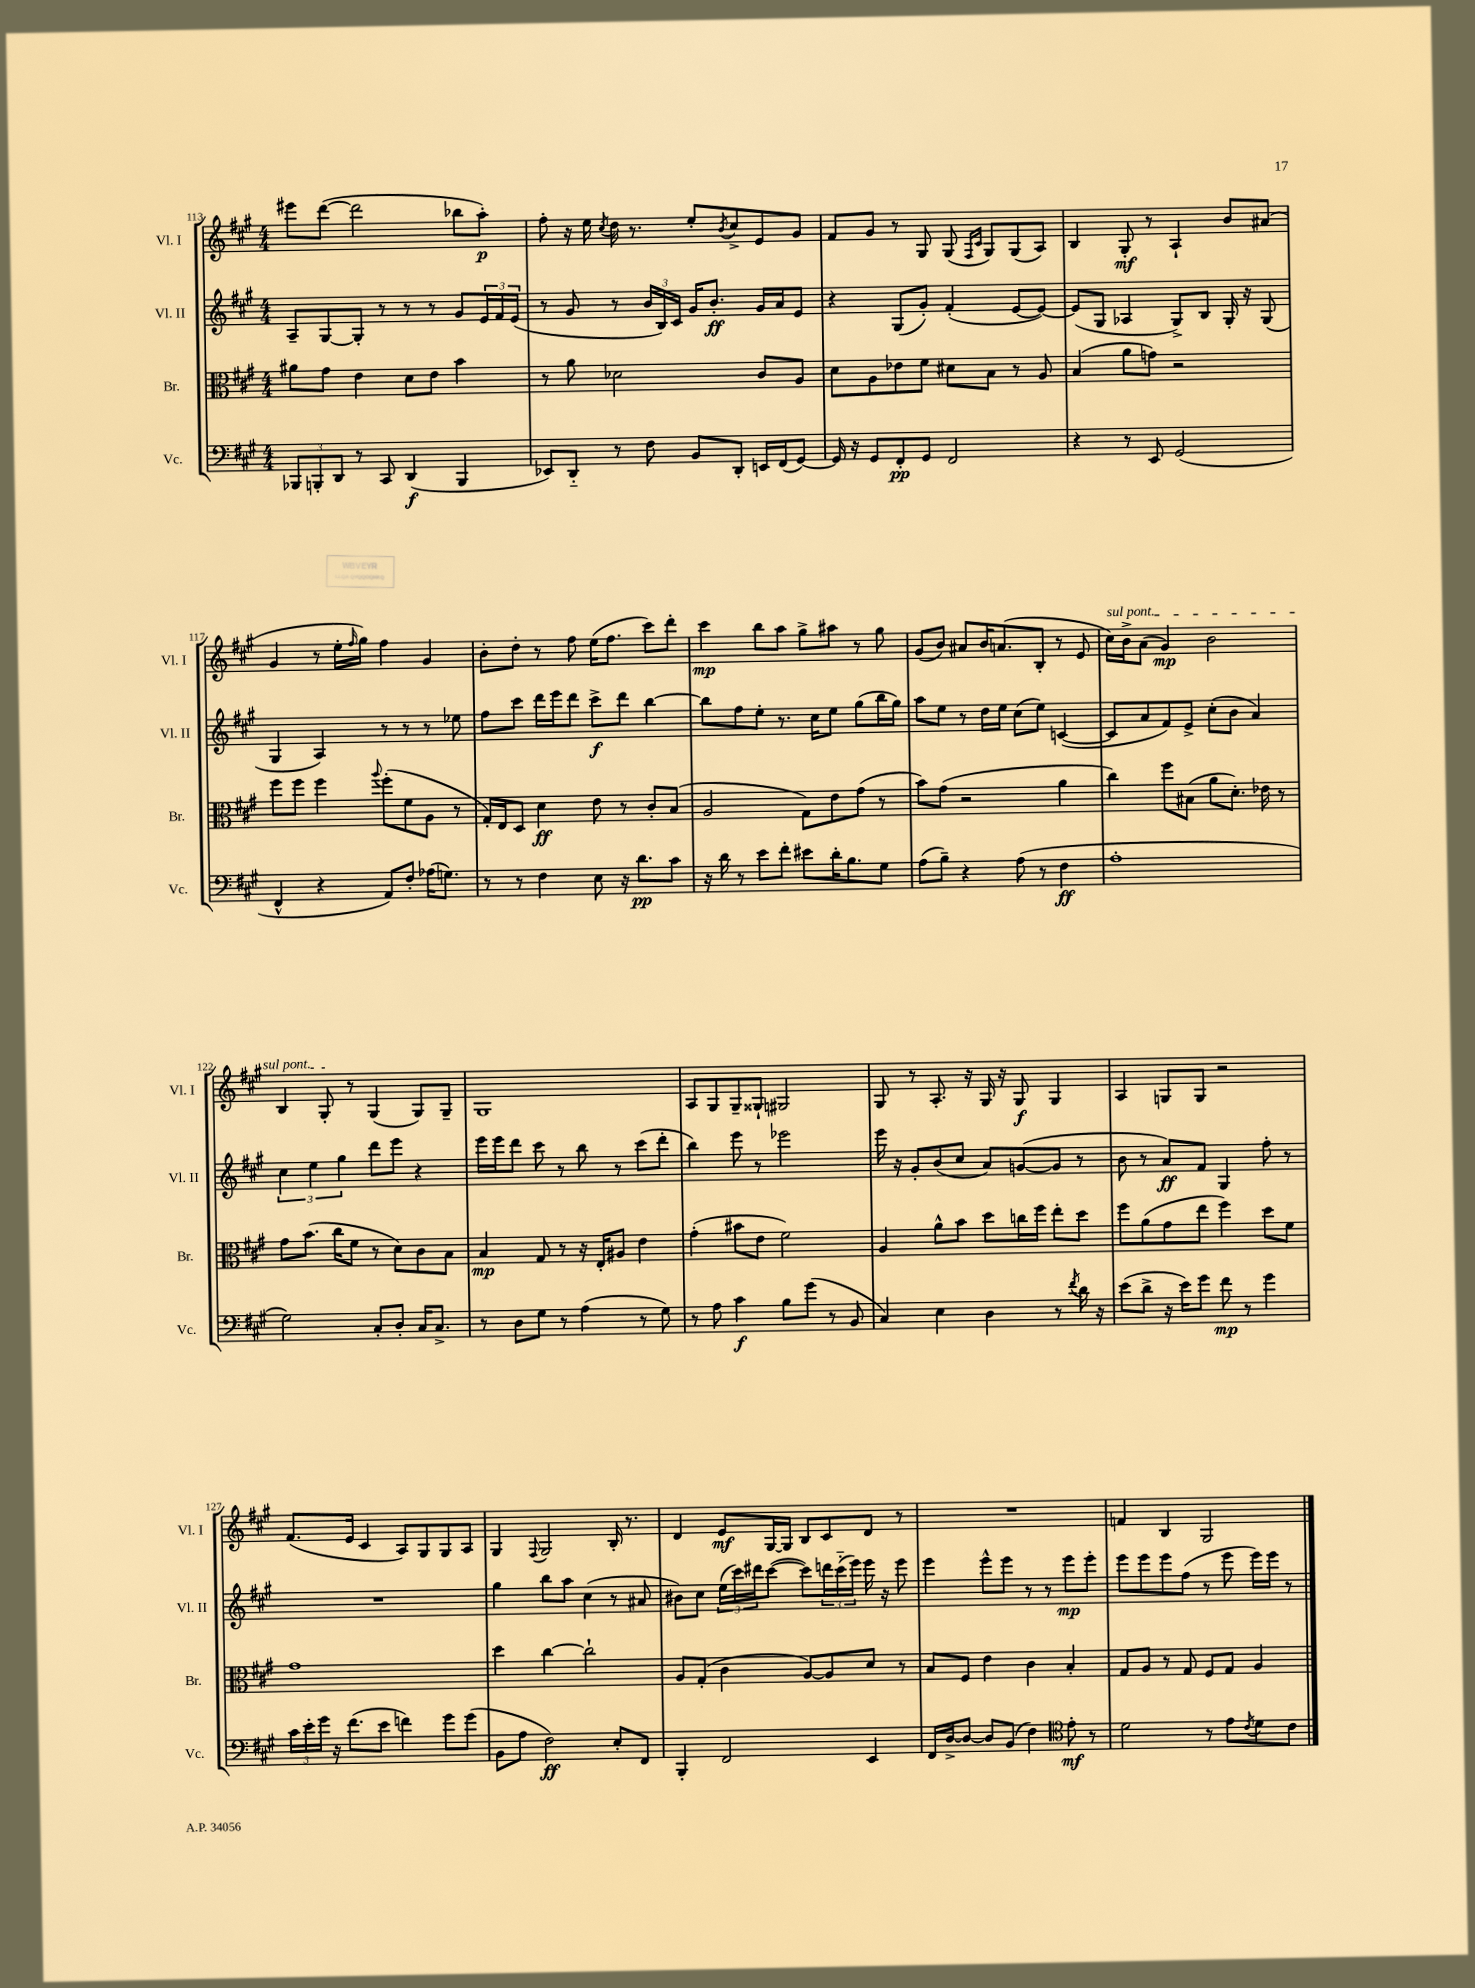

**kern	**dynam	**kern	**dynam	**kern	**dynam	**kern	**dynam
*part4	*part4	*part3	*part3	*part2	*part2	*part1	*part1
*staff4	*staff4	*staff3	*staff3	*staff2	*staff2	*staff1	*staff1
*I"Vc.	*	*I"Br.	*	*I"Vl. II	*	*I"Vl. I	*
*I'Vc.	*	*I'Br.	*	*I'Vl. II	*	*I'Vl. I	*
*clefF4	*	*clefC3	*	*clefG2	*	*clefG2	*
*k[f#c#g#]	*	*k[f#c#g#]	*	*k[f#c#g#]	*	*k[f#c#g#]	*
*M4/4	*	*M4/4	*	*M4/4	*	*M4/4	*
=113	=113	=113	=113	=113	=113	=113	=113
12BBB-X/L	.	8a#X\L	.	8A~/L	.	8eee#X\L	.
12BBBn'/	.	.	.	.	.	.	.
.	.	8g#\J	.	[8G#/	.	([8ddd\J	.
12DD/J	.	.	.	.	.	.	.
8r	.	4e\	.	8G#'/J]	.	2ddd\]	.
8CC#/	.	.	.	8r	.	.	.
(4DD/	f	8d\L	.	8r	.	.	.
.	.	8e\J	.	8r	.	.	.
4BBB/	.	4b\	.	8g#/L	.	8bb-X\L	.
.	.	.	.	24e/L	.	8aa'\J)	p
.	.	.	.	24f#/	.	.	.
.	.	.	.	(24e/JJ	.	.	.
=114	=114	=114	=114	=114	=114	=114	=114
8EE-X/L)	.	8r	.	8r	.	8ff#'\	.
8DD/J	.	8a\	.	8g#/	.	16r	.
.	.	.	.	.	.	16ee\	.
.	.	.	.	.	.	8qcc#/	.
8r	.	2d-X\	.	8r	.	16dd\	.
.	.	.	.	.	.	8.r	.
8F#\	.	.	.	24b/LL	.	.	.
.	.	.	.	24B/)	.	.	.
.	.	.	.	24c#/JJ	.	.	.
8BB/L	.	.	.	16g#/KL	.	8ee'/L	.
.	.	.	.	8.b'/J	ff	.	.
.	.	.	.	.	.	8qb/	.
8DD'/J	.	.	.	.	.	8cc#^/	.
16EEn/LL	.	8c#/L	.	16g#/LL	.	8e/	.
(16FF#/J	.	.	.	16a/J	.	.	.
[8GG#/J)	.	8A/J	.	8e/J	.	8g#/J	.
=115	=115	=115	=115	=115	=115	=115	=115
16GG#/]	.	8d\L	.	4r	.	8f#/L	.
16r	.	.	.	.	.	.	.
8GG#/L	.	8A\	.	.	.	8g#/J	.
8FF#'/	pp	8e-X\	.	(8G#/L	.	8r	.
8GG#/J	.	8f#\J	.	8g#'/J)	.	8G#/	.
2FF#/	.	8d#X\L	.	(4f#'/	.	(8G#/	.
.	.	.	.	.	.	16qqF#/LL	.
.	.	.	.	.	.	16qqc#/JJ	.
.	.	8B\J	.	.	.	8G#/L)	.
.	.	8r	.	[8e/L	.	(8G#/	.
.	.	8A/	.	8e/J_)	.	8A/J)	.
=116	=116	=116	=116	=116	=116	=116	=116
4r	.	(4B/	.	(8e/L]	.	4B/	.
.	.	.	.	8G#/J	.	.	.
8r	.	8a\L	.	4A-X/	.	8G#'/	mf
8EE/	.	8gn\J)	.	.	.	8r	.
(2GG#/	.	2r	.	8G#^/L)	.	4A`/	.
.	.	.	.	8B/J	.	.	.
.	.	.	.	16G#'/	.	8b/L	.
.	.	.	.	16r	.	.	.
.	.	.	.	(8G#/	.	(8a#X/J	.
!!LO:LB:g=z
=117	=117	=117	=117	=117	=117	=117	=117
4FF#^^/	.	8ff#\L	.	4G#/	.	4g#/	.
.	.	8ff#\J	.	.	.	.	.
4r	.	4ff#\	.	4A/)	.	8r	.
.	.	.	.	.	.	16ee'\LL	.
.	.	.	.	.	.	16qqff#/	.
.	.	.	.	.	.	16gg#\JJ)	.
.	.	8qqaa/	.	.	.	.	.
8AA/L)	.	(8ff#'\L	.	8r	.	4ff#\	.
8F#'/J	.	8f#\	.	8r	.	.	.
(16A-X\KL	.	8A\J	.	8r	.	4g#/	.
8.Gn\J)	.	.	.	.	.	.	.
.	.	8r	.	8ee-X\	.	.	.
=118	=118	=118	=118	=118	=118	=118	=118
8r	.	16G#'/LL)	.	8ff#\L	.	8b'\L	.
.	.	16E/J	.	.	.	.	.
8r	.	8D/J	.	8ccc#\J	.	8dd'\J	.
4F#\	.	4d\	ff	16ddd\LL	.	8r	.
.	.	.	.	16eee\J	.	.	.
.	.	.	.	8ddd\J	.	8ff#\	.
8E\	.	8e\	.	8ccc#^\L	f	(16ee\KL	.
.	.	.	.	.	.	8.ff#\J	.
16r	.	8r	.	8ddd\J	.	.	.
8.d\L	pp	.	.	.	.	.	.
.	.	8c#'/L	.	[4bb\	.	8ccc#\L)	.
8c#\J	.	(8B/J	.	.	.	8ddd'\J	.
=119	=119	=119	=119	=119	=119	=119	=119
16r	.	2A/	.	8bb\L]	.	4ccc#\	mp
16d\	.	.	.	.	.	.	.
8r	.	.	.	8ff#\	.	.	.
8e\L	.	.	.	8ee'\J	.	8bb\L	.
8f#'\J	.	.	.	8.r	.	8aa\J	.
8e#X\L	.	8G#\L)	.	.	.	8gg#^\L	.
.	.	.	.	16cc#\KL	.	.	.
16d'\K	.	8e\	.	8ee\J	.	8aa#X\J	.
8.B\	.	.	.	.	.	.	.
.	.	(8g#\J	.	(8gg#\L	.	8r	.
8G#\J	.	8r	.	16bb\L	.	8gg#\	.
.	.	.	.	16gg#\JJ)	.	.	.
=120	=120	=120	=120	=120	=120	=120	=120
(8A\L	.	8b\L)	.	8aa\L	.	(8g#/L	.
8B~\J)	.	(8g#\J	.	8ee\J	.	8b/J)	.
4r	.	2r	.	8r	.	8a#X/L	.
.	.	.	.	16dd\LL	.	16b/K	.
.	.	.	.	16ee\JJ	.	(8.an/	.
(8A\	.	.	.	(8cc#\L	.	.	.
8r	.	.	.	8ee\J)	.	8B'/J	.
4F#\	ff	4a\	.	([4cn/	.	8r	.
.	.	.	.	.	.	8e/	.
=121	=121	=121	=121	=121	=121	=121	=121
!	!	!	!	!	!	!LO:TX:a:i:t=sul pont.	!
1A'	.	4cc#\)	.	8c/L]	.	16cc#\LL)	.
.	.	.	.	.	.	16b^\J	.
.	.	.	.	8a/	.	(8a\J	.
.	.	8ff#\L	.	8f#/)	.	4g#/)	mp
.	.	(8B#X\J	.	8e^/J	.	.	.
.	.	8a\L	.	(8cc#'\L	.	2b\	.
.	.	8.d'\J)	.	8b\J	.	.	.
.	.	.	.	4a/)	.	.	.
.	.	16e-X\	.	.	.	.	.
.	.	8r	.	.	.	.	.
!!LO:LB:g=z
=122	=122	=122	=122	=122	=122	=122	=122
2G#\)	.	8g#\L	.	6cc#\	.	4B/	.
.	.	(8.b\J	.	.	.	.	.
.	.	.	.	6ee\	.	.	.
.	.	.	.	.	.	8G#'/	.
.	.	16cc#\KL	.	.	.	.	.
.	.	.	.	6gg#\	.	.	.
.	.	8f#\J	.	.	.	8r	.
8C#'/L	.	8r	.	8ddd\L	.	(4G#/	.
8D'/J	.	8d\L)	.	8eee\J	.	.	.
16C#/KL	.	8c#\	.	4r	.	8G#/L)	.
8.C#^/J	.	.	.	.	.	.	.
.	.	8B\J	.	.	.	8G#~/J	.
=123	=123	=123	=123	=123	=123	=123	=123
8r	.	4B/	mp	16eee\LL	.	1G#	.
.	.	.	.	16eee\J	.	.	.
8D\L	.	.	.	8ddd\J	.	.	.
8G#\J	.	8G#/	.	8ccc#\	.	.	.
8r	.	8r	.	8r	.	.	.
(4A\	.	16r	.	8bb\	.	.	.
.	.	16E'/KL	.	.	.	.	.
.	.	8A#X/J	.	8r	.	.	.
8r	.	4e\	.	(8ccc#\L	.	.	.
8G#\)	.	.	.	8ddd'\J	.	.	.
=124	=124	=124	=124	=124	=124	=124	=124
8r	.	(4g#'\	.	4bb\)	.	8A/L	.
8A\	.	.	.	.	.	8G#/	.
4c#\	f	8b#X\L	.	8eee\	.	8G#~/	.
.	.	8e\J	.	8r	.	8G##X`/J	.
8B\L	.	2f#\)	.	2eee-X\	.	2G#X/	.
(8g#\J	.	.	.	.	.	.	.
8r	.	.	.	.	.	.	.
8BB/	.	.	.	.	.	.	.
=125	=125	=125	=125	=125	=125	=125	=125
4C#/)	.	4A/	.	16eee\	.	8G#/	.
.	.	.	.	16r	.	.	.
.	.	.	.	8g#'/L	.	8r	.
4E\	.	8a^^\L	.	(8b/	.	8.A'/	.
.	.	8b\J	.	8cc#/J	.	.	.
.	.	.	.	.	.	16r	.
4D\	.	8dd\L	.	8a/L)	.	16G#/	.
.	.	.	.	.	.	16r	.
.	.	16ccn\L	.	([8gn/	.	8G#/	f
.	.	16ff#\JJ	.	.	.	.	.
8r	.	8ee'\L	.	8g/J]	.	4G#/	.
8qf#/	.	.	.	.	.	.	.
16d\	.	8dd\J	.	8r	.	.	.
16r	.	.	.	.	.	.	.
=126	=126	=126	=126	=126	=126	=126	=126
(8e\L	.	8ff#\L	.	8b\	.	4A/	.
8d^\J	.	(8a\	.	8r	.	.	.
16r	.	8g#\	.	8a/L)	ff	8Gn/L	.
16e\KL)	.	.	.	.	.	.	.
8g#\J	.	8ee\J	.	8f#/J	.	8G/J	.
8f#\	mp	4ff#\)	.	4G#/	.	2r	.
8r	.	.	.	.	.	.	.
4g#\	.	8dd\L	.	8ff#'\	.	.	.
.	.	8f#\J	.	8r	.	.	.
!!LO:LB:g=z
=127	=127	=127	=127	=127	=127	=127	=127
24c#\LL	.	1g#	.	1r	.	(8.f#/L	.
24e'\	.	.	.	.	.	.	.
24g#\JJ	.	.	.	.	.	.	.
16r	.	.	.	.	.	.	.
(8.f#\L	.	.	.	.	.	16e/Jk	.
.	.	.	.	.	.	4c#/	.
8e\J	.	.	.	.	.	.	.
4fn\)	.	.	.	.	.	8A/L)	.
.	.	.	.	.	.	8G#/	.
8g#\L	.	.	.	.	.	8G#/	.
(8g#\J	.	.	.	.	.	8A/J	.
=128	=128	=128	=128	=128	=128	=128	=128
8BB\L	.	4dd\	.	4gg#\	.	4G#/	.
8A\J	.	.	.	.	.	.	.
.	.	.	.	.	.	8qqF#/	.
2F#\)	ff	[4cc#\	.	8bb\L	.	2G#/	.
.	.	.	.	8aa\J	.	.	.
.	.	2cc#`\]	.	(4cc#\	.	.	.
8E'/L	.	.	.	8r	.	16B'/	.
.	.	.	.	.	.	8.r	.
8FF#/J	.	.	.	8a#X/	.	.	.
=129	=129	=129	=129	=129	=129	=129	=129
4BBB'/	.	8A/L	.	8b#X\L)	.	4d/	.
.	.	(8G#'/J	.	8cc#\J	.	.	.
2FF#/	.	4c#\	.	(24ee\LL	.	8e/L	mf
.	.	.	.	24ccc#\)	.	.	.
.	.	.	.	24ddd#X\J	.	.	.
.	.	.	.	([8ccc#\J	.	[16G#/L	.
.	.	.	.	.	.	16G#/JJ]	.
.	.	[8A/L)	.	8ccc#\L])	.	8B/L	.
.	.	8A/]	.	24dddn\L	.	8c#/	.
.	.	.	.	(24ccc#\	.	.	.
.	.	.	.	24eee\JJ)	.	.	.
4EE/	.	8d/J	.	16eee\	.	8d/J	.
.	.	.	.	16r	.	.	.
.	.	8r	.	8eee\	.	8r	.
=130	=130	=130	=130	=130	=130	=130	=130
16FF#/LL	.	8B/L	.	4eee\	.	1r	.
[16D^/J	.	.	.	.	.	.	.
8D/J_	.	8F#/J	.	.	.	.	.
8D/L]	.	4e\	.	8eee^^\L	.	.	.
(8BB/J	.	.	.	8eee\J	.	.	.
4F#\)	.	4c#\	.	8r	.	.	.
.	.	.	.	8r	.	.	.
*clefC4	*	*	*	*	*	*	*
8e'\	mf	4B'/	.	8eee\L	mp	.	.
8r	.	.	.	8eee'\J	.	.	.
=131	=131	=131	=131	=131	=131	=131	=131
2d\	.	8G#/L	.	8eee\L	.	4fn/	.
.	.	8A/J	.	8eee\	.	.	.
.	.	8r	.	8eee\	.	4B/	.
.	.	8G#/	.	(8ff#\J	.	.	.
8r	.	8F#/L	.	8r	.	2G#/	.
8e\L	.	8G#/J	.	8eee\	.	.	.
8qc#/	.	.	.	.	.	.	.
8d\	.	4A/	.	16eee\LL)	.	.	.
.	.	.	.	16eee\JJ	.	.	.
8c#\J	.	.	.	8r	.	.	.
==	==	==	==	==	==	==	==
*-	*-	*-	*-	*-	*-	*-	*-
